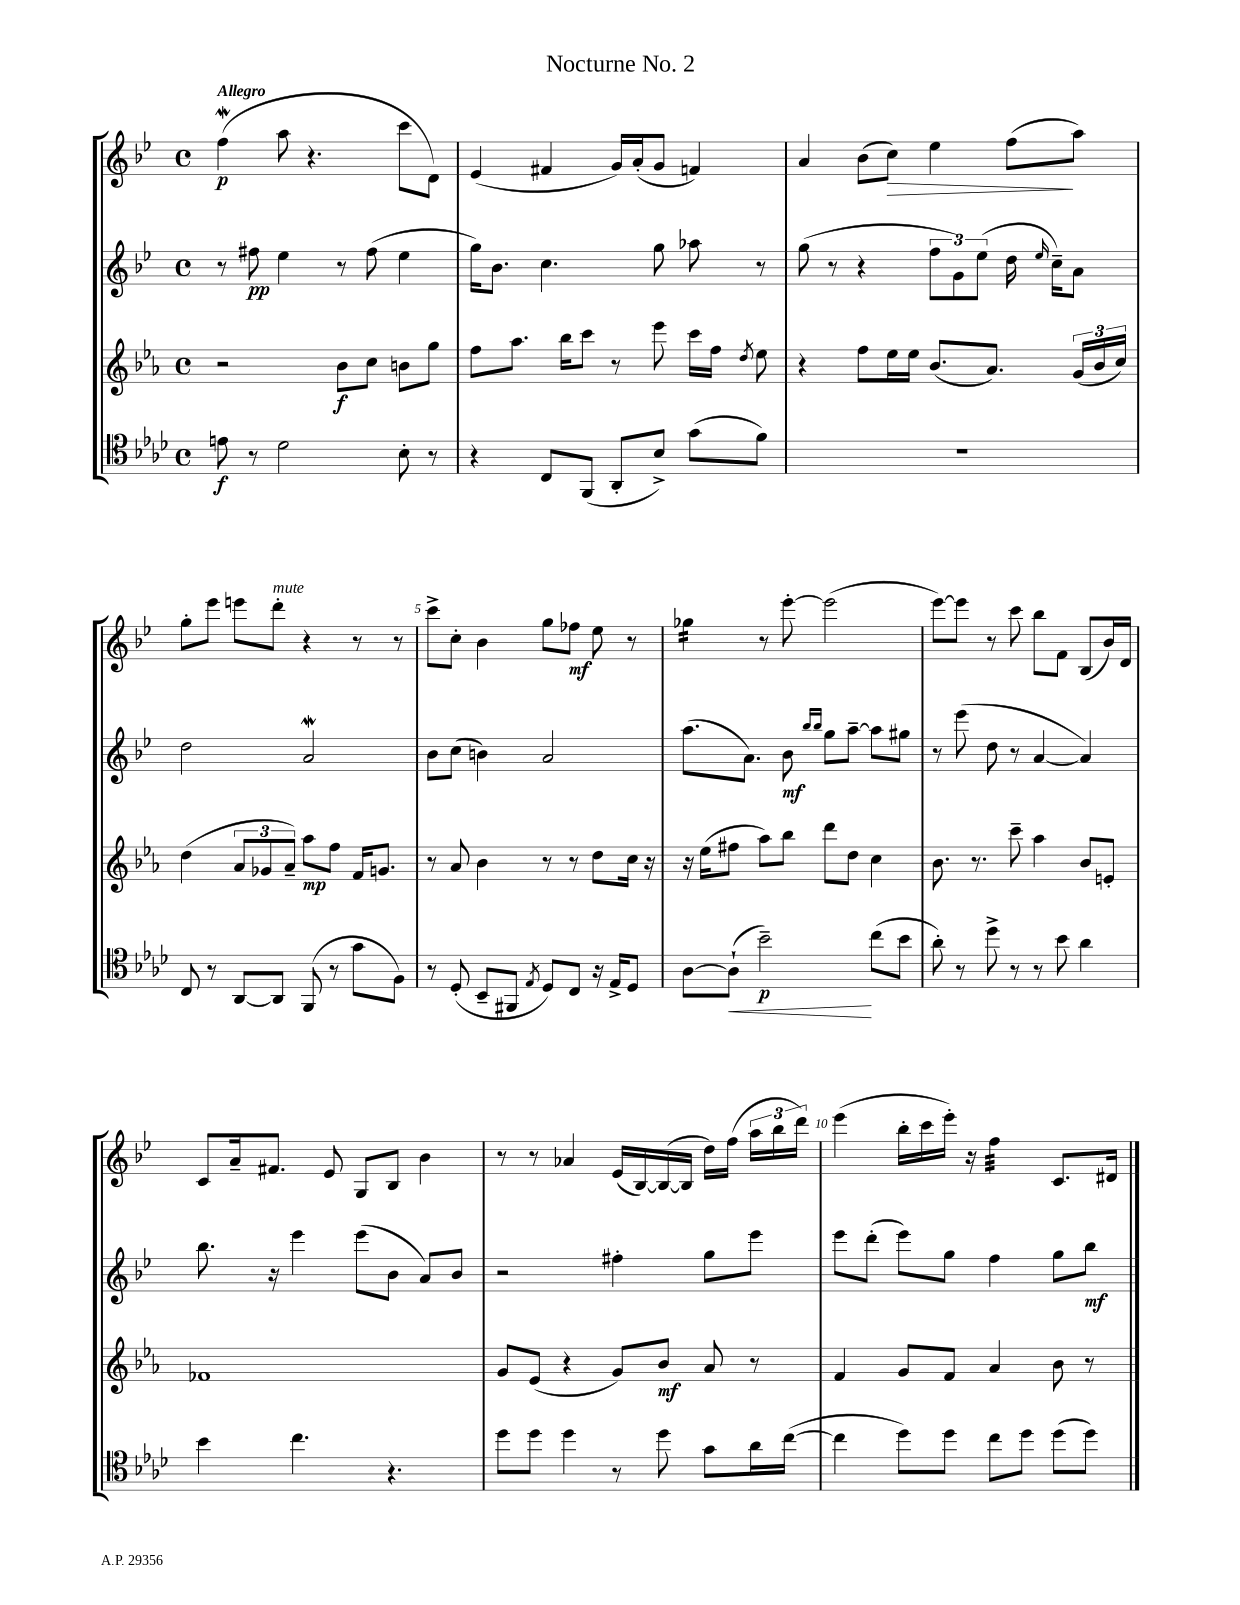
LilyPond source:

\header { title = "Nocturne No. 2" }
<<
\new StaffGroup <<
\new Staff = "s0" {
    \clef treble \key bes \major \defaultTimeSignature \time 4/4 \tempo "Allegro"
    \autoBeamOff f''4\mordent\p( a''8 r4. c'''8[ d'8]) |
    ees'4( fis'4 g'16[) a'16-.( g'8] f'4) |
    a'4 bes'8[( c''8]\>) ees''4 f''8[\!( a''8]) |
    g''8[-. ees'''8] e'''8[ d'''8]-.^\markup { \italic "mute" } r4 r8 r8 |
    c'''8[-> c''8]-. bes'4 g''8[ fes''8]\mf ees''8 r8 |
    ges''4:16 r8 ees'''8~-. ees'''2( |
    ees'''8[~) ees'''8] r8 c'''8 bes''8[ f'8] bes8[( bes'16) d'16] |
    c'8[ a'16-- fis'8.] ees'8 g8[ bes8] bes'4 |
    r8 r8 aes'4 ees'16[( bes16~) bes16~( bes16] d''16[) f''16]( \tuplet 3/2 { a''16[ bes''16 d'''16]) } |
    ees'''4( bes''16[-. c'''16 ees'''16]-.) r16 f''4:32 c'8.[ dis'16] \bar "|." |
}
\new Staff = "s1" {
    \clef treble \key bes \major \defaultTimeSignature \time 4/4
    \autoBeamOff r8 fis''8\pp ees''4 r8 fis''8( ees''4 |
    g''16[) bes'8.] c''4. g''8 aes''8 r8 |
    g''8( r8 r4 \tuplet 3/2 { f''8[ g'8) ees''8]( } d''16 \grace { ees''16 } c''16[--) a'8] |
    d''2 a'2\mordent |
    bes'8[ c''8]( b'4) a'2 |
    a''8.[( a'8.]) bes'8\mf \grace { bes''16[ bes''16] } g''8[ a''8]~-- a''8[ gis''8] |
    r8 ees'''8( d''8 r8 a'4~ a'4) |
    bes''8. r16 ees'''4 ees'''8[( bes'8] a'8[) bes'8] |
    r2 fis''4-. g''8[ ees'''8] |
    ees'''8[ d'''8]-.( ees'''8[) g''8] f''4 g''8[ bes''8]\mf \bar "|." |
}
\new Staff = "s2" {
    \clef treble \key ees \major \defaultTimeSignature \time 4/4
    \autoBeamOff r2 bes'8[\f c''8] b'8[ g''8] |
    f''8[ aes''8.] bes''16[ c'''8] r8 ees'''8 c'''16[ f''16] \acciaccatura { d''8 } ees''8 |
    r4 f''8[ ees''16 ees''16] bes'8.[( aes'8.]) \tuplet 3/2 { g'16[( bes'16 c''16]) } |
    d''4( \tuplet 3/2 { aes'8[ ges'8 aes'8]--) } aes''8[\mp f''8] f'16[ g'8.] |
    r8 aes'8 bes'4 r8 r8 d''8[ c''16] r16 |
    r16 ees''16[( fis''8] aes''8[) bes''8] d'''8[ d''8] c''4 |
    bes'8. r8. c'''8-- aes''4 bes'8[ e'8]-. |
    fes'1 |
    g'8[ ees'8]( r4 g'8[) bes'8]\mf aes'8 r8 |
    f'4 g'8[ f'8] aes'4 bes'8 r8 \bar "|." |
}
\new Staff = "s3" {
    \clef tenor \key aes \major \defaultTimeSignature \time 4/4
    \autoBeamOff e'8\f r8 des'2 bes8-. r8 |
    r4 c8[ f,8]( aes,8[-. bes8]->) g'8[( f'8]) |
    R1 |
    c8 r8 aes,8[~ aes,8] f,8( r8 g'8[ f8]) |
    r8 des8-.( bes,8[-- fis,8] \acciaccatura { ees8 } des8[) c8] r16 ees16[-> des8] |
    aes8[~ aes8]-!\<( bes'2--\p\!) c''8[( bes'8] |
    aes'8-.) r8 des''8-> r8 r8 bes'8 aes'4 |
    bes'4 c''4. r4. |
    des''8[ des''8] des''4 r8 des''8 g'8[ aes'16 c''16]~( |
    c''4 des''8[) des''8] c''8[ des''8] des''8[( des''8]) \bar "|." |
}
>>
>>
\layout { \context { \Score \override BarNumber.break-visibility = ##(#f #t #t) barNumberVisibility = #(every-nth-bar-number-visible 5) } }
